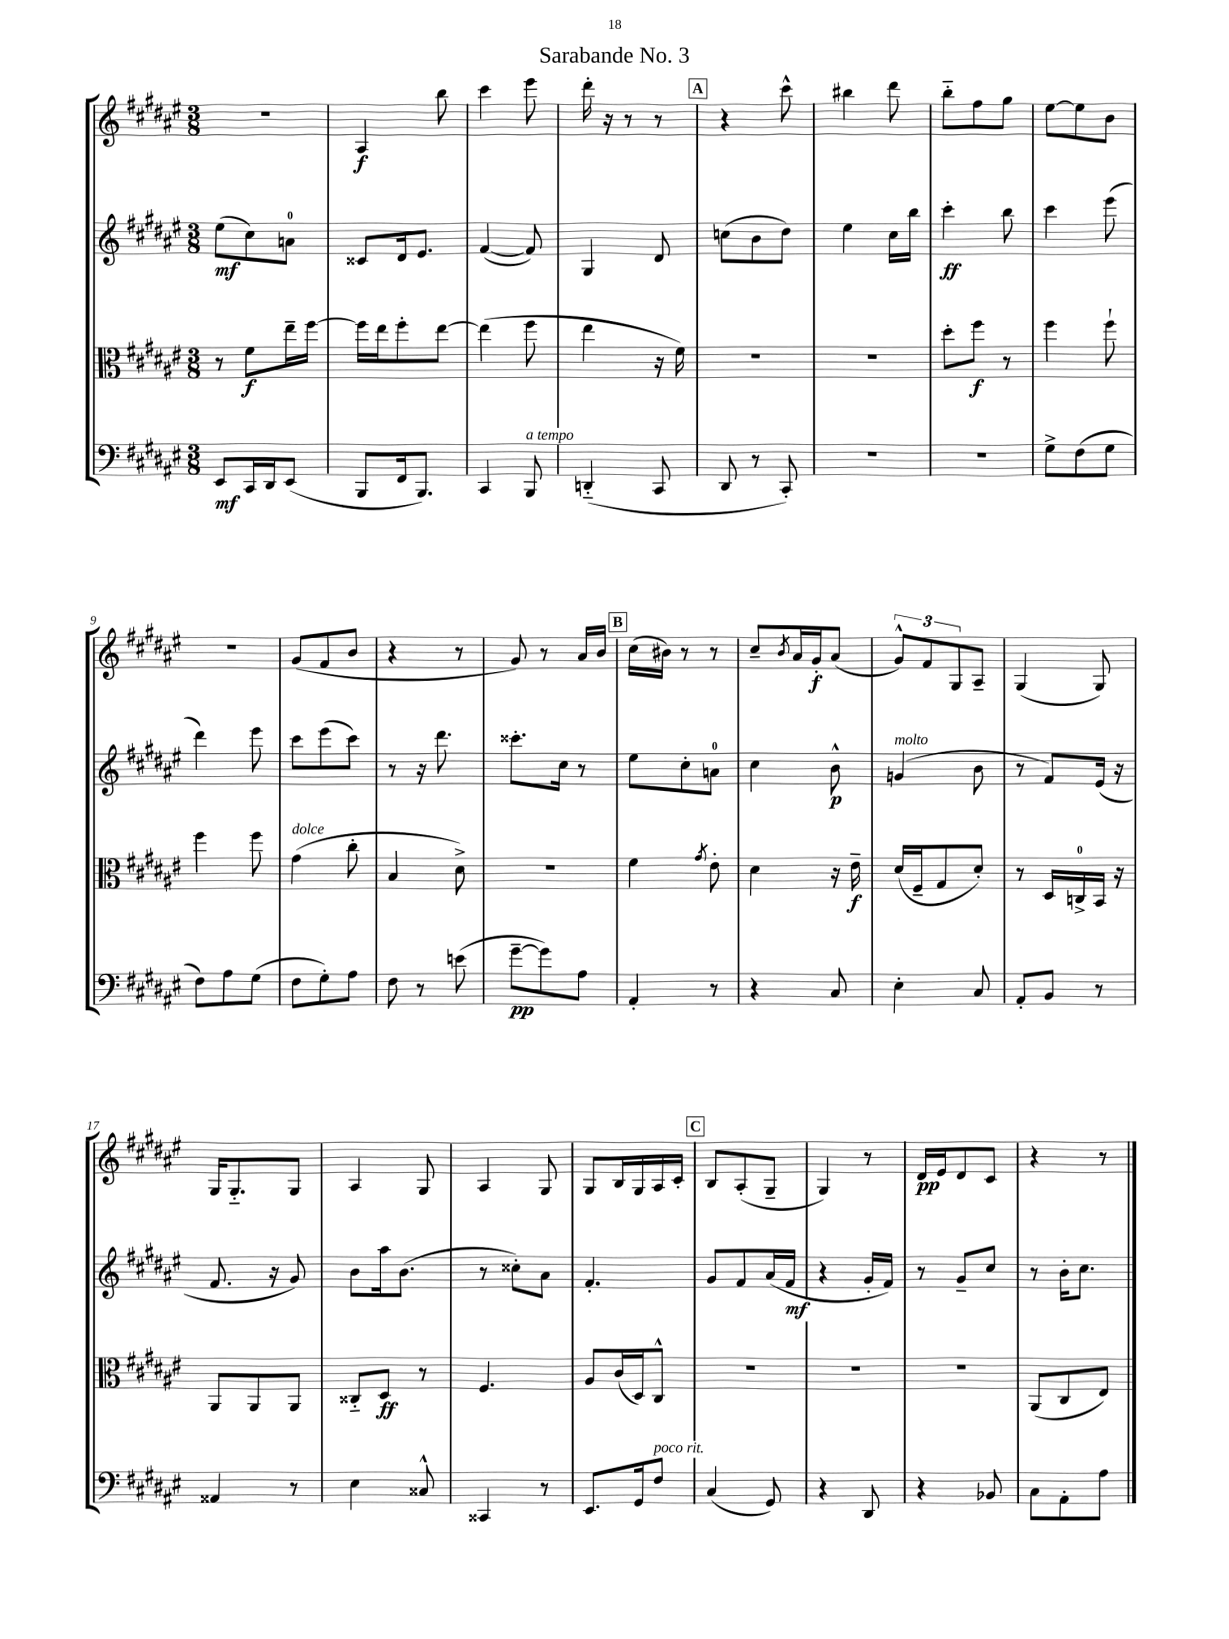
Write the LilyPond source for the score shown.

\header { title = "Sarabande No. 3" }
<<
\new StaffGroup <<
\new Staff = "s0" {
    \clef treble \key fis \major \numericTimeSignature \time 3/8
    R4. |
    ais4\f b''8 |
    cis'''4 eis'''8 |
    dis'''16-. r16 r8 r8 |
    \mark \markup { \box "A" } r4 cis'''8-^ |
    bis''4 dis'''8 |
    b''8-_ fis''8 gis''8 |
    eis''8~ eis''8 b'8 |
    R4. |
    gis'8( fis'8 b'8 |
    r4 r8 |
    gis'8) r8 ais'16 b'16 |
    \mark \markup { \box "B" } cis''16( bis'16) r8 r8 |
    cis''8-- \acciaccatura { b'8 } ais'16 gis'16-.\f ais'8( |
    \tuplet 3/2 { gis'8-^) fis'8 gis8 } ais8-- |
    gis4( gis8) |
    gis16 gis8.-_ gis8 |
    ais4 gis8 |
    ais4 gis8 |
    gis8 b16 gis16 ais16 cis'16-. |
    \mark \markup { \box "C" } b8 ais8-.( gis8-- |
    gis4) r8 |
    dis'16\pp eis'16 dis'8 cis'8 |
    r4 r8 \bar "|." |
}
\new Staff = "s1" {
    \clef treble \key fis \major \numericTimeSignature \time 3/8
    eis''8\mf( cis''8) a'8-0 |
    cisis'8 dis'16 eis'8. |
    fis'4~( fis'8) |
    gis4 dis'8 |
    \mark \markup { \box "A" } c''8( b'8 dis''8) |
    eis''4 cis''16 b''16 |
    cis'''4-.\ff b''8 |
    cis'''4 eis'''8( |
    dis'''4) eis'''8 |
    cis'''8 eis'''8( cis'''8) |
    r8 r16 dis'''8. |
    cisis'''8.-. cis''16 r8 |
    \mark \markup { \box "B" } eis''8 cis''8-. a'8-0 |
    cis''4 b'8-^\p |
    g'4^\markup { \italic "molto" }( b'8 |
    r8 fis'8) eis'16( r16 |
    fis'8. r16 gis'8) |
    b'8 ais''16 b'8.( |
    r8 cisis''8-.) ais'8 |
    fis'4.-. |
    \mark \markup { \box "C" } gis'8 fis'8 ais'16( fis'16\mf |
    r4 gis'16-. fis'16) |
    r8 gis'8-- cis''8 |
    r8 b'16-. cis''8. \bar "|." |
}
\new Staff = "s2" {
    \clef alto \key fis \major \numericTimeSignature \time 3/8
    r8 fis'8\f eis''16-- fis''16~ |
    fis''16 eis''16 fis''8-. eis''8~ |
    eis''4( fis''8 |
    eis''4 r16 fis'16) |
    \mark \markup { \box "A" } R4. |
    R4. |
    dis''8-. fis''8\f r8 |
    fis''4 fis''8-! |
    fis''4 fis''8 |
    gis'4^\markup { \italic "dolce" }( cis''8-. |
    b4 dis'8->) |
    R4. |
    \mark \markup { \box "B" } fis'4 \acciaccatura { gis'8 } eis'8-. |
    dis'4 r16 eis'16--\f |
    dis'16( fis16-- gis8 dis'8-.) |
    r8 dis16 c16-0-> b,16 r16 |
    ais,8 ais,8 ais,8 |
    cisis8-_ dis8\ff r8 |
    fis4. |
    ais8 cis'16( dis16) cis8-^ |
    \mark \markup { \box "C" } R4. |
    R4. |
    R4. |
    ais,8( cis8 eis8) \bar "|." |
}
\new Staff = "s3" {
    \clef bass \key fis \major \numericTimeSignature \time 3/8
    eis,8\mf cis,16 dis,16 eis,8( |
    b,,8 fis,16 b,,8.) |
    cis,4 b,,8^\markup { \italic "a tempo" } |
    d,4-_( cis,8 |
    \mark \markup { \box "A" } dis,8 r8 cis,8-.) |
    R4. |
    R4. |
    gis8-> fis8( gis8 |
    fis8) ais8 gis8( |
    fis8 gis8-.) ais8 |
    fis8 r8 e'8( |
    gis'8~--\pp gis'8) ais8 |
    \mark \markup { \box "B" } ais,4-. r8 |
    r4 cis8 |
    eis4-. cis8 |
    ais,8-. b,8 r8 |
    aisis,4 r8 |
    eis4 cisis8-^ |
    cisis,4 r8 |
    eis,8. gis,16 fis8^\markup { \italic "poco rit." } |
    \mark \markup { \box "C" } cis4( gis,8) |
    r4 dis,8 |
    r4 bes,8 |
    cis8 ais,8-. ais8 \bar "|." |
}
>>
>>
